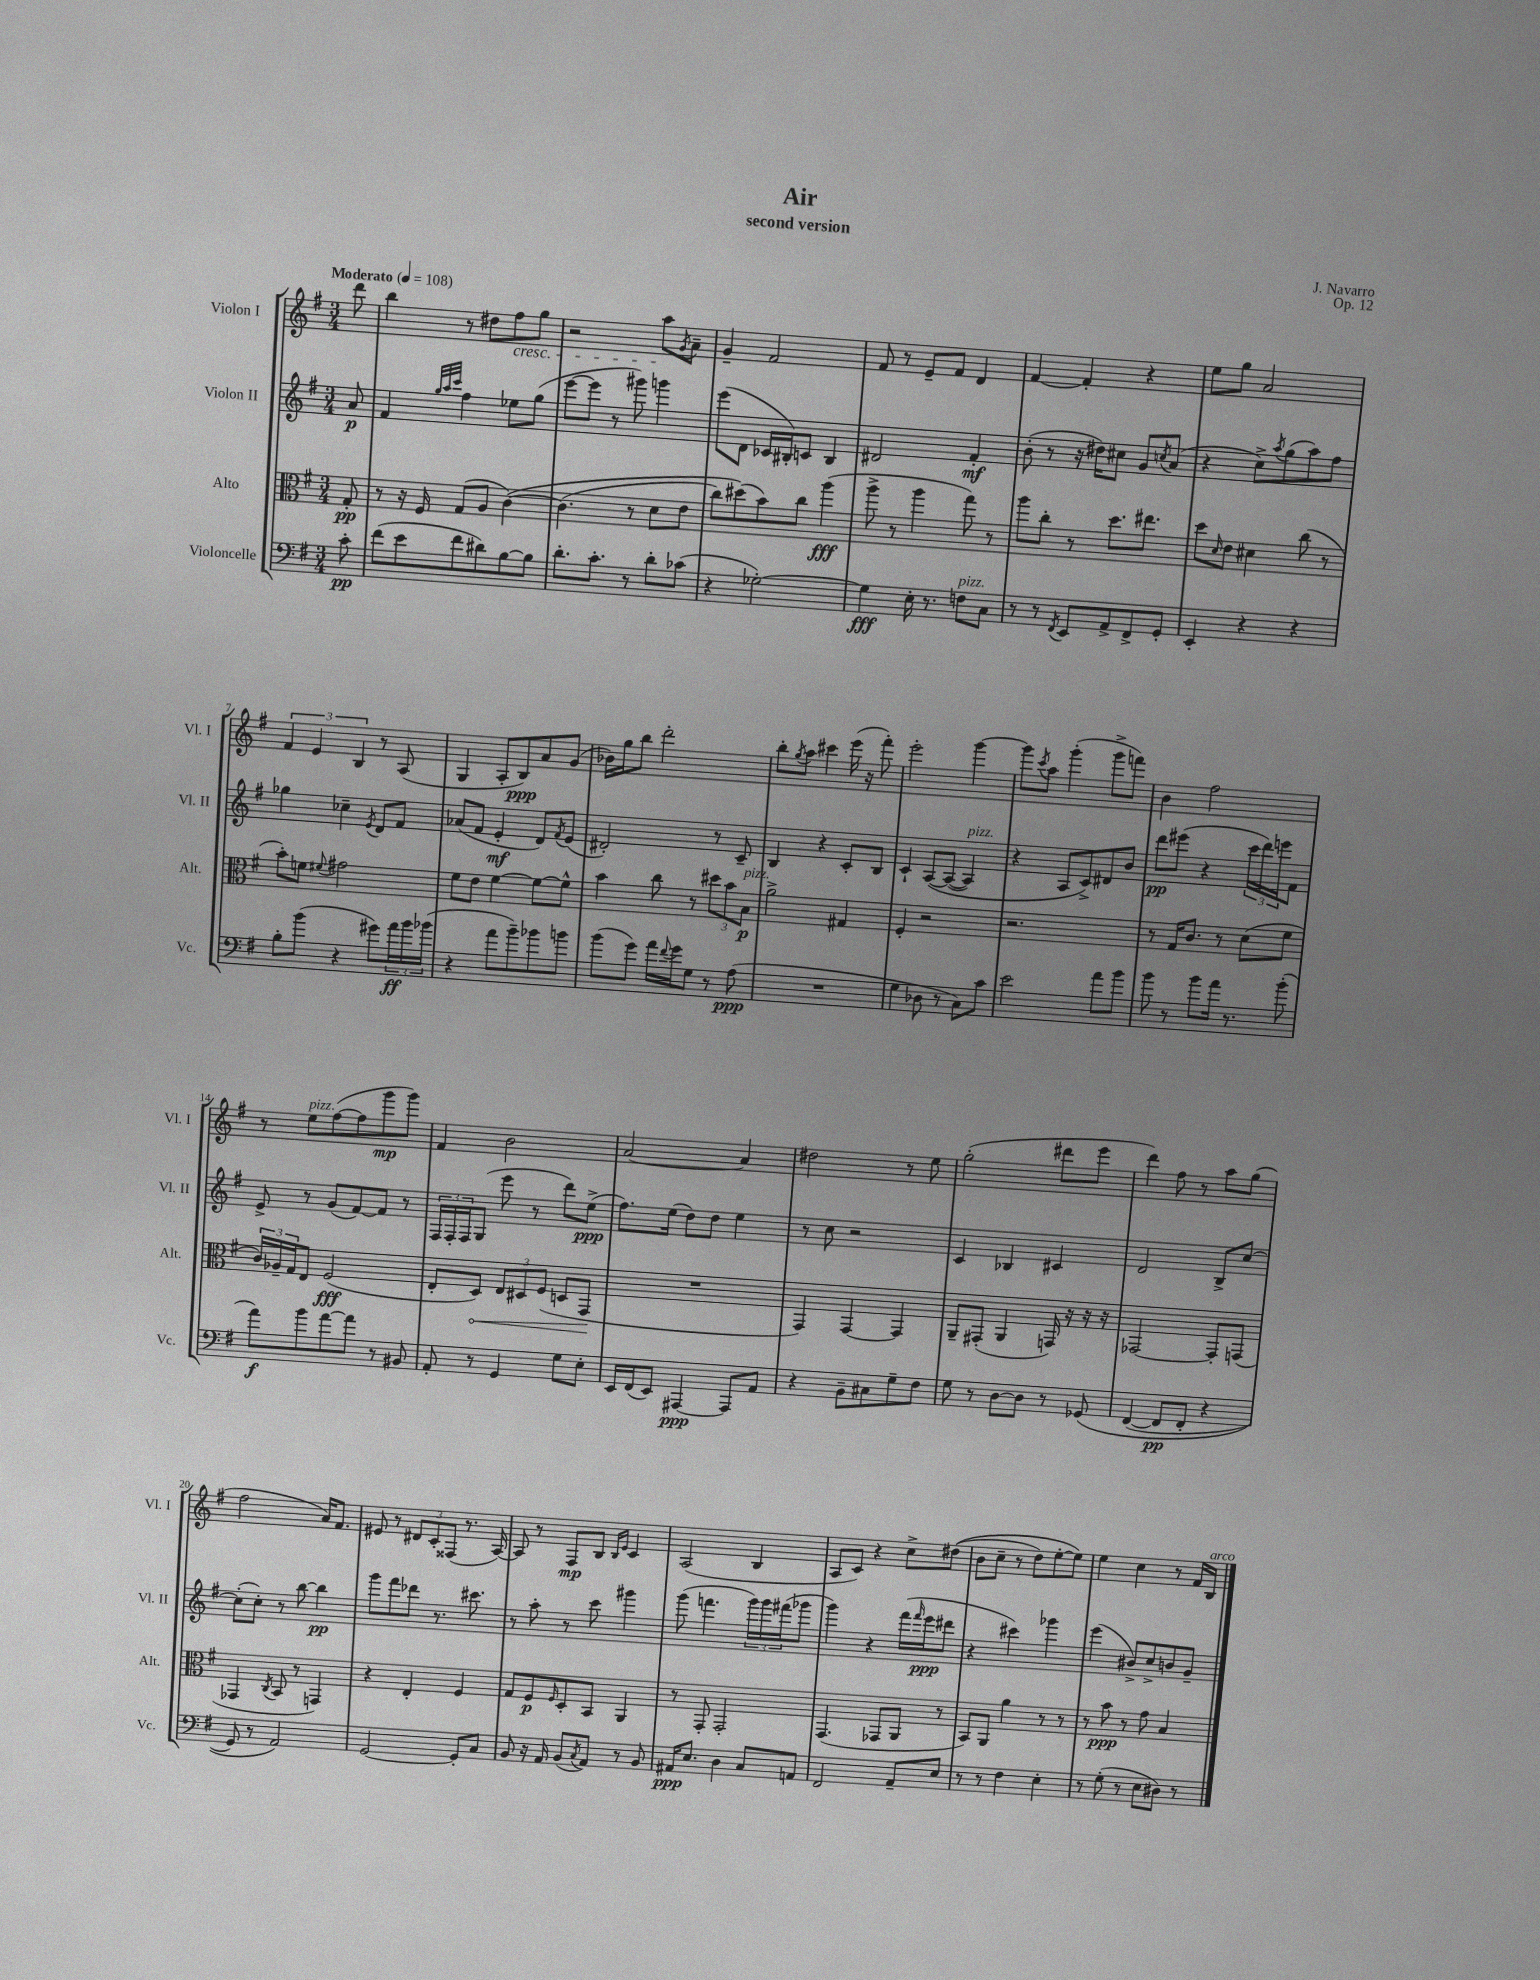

**kern	**dynam	**kern	**dynam	**kern	**dynam	**kern	**dynam
*part4	*part4	*part3	*part3	*part2	*part2	*part1	*part1
*staff4	*staff4	*staff3	*staff3	*staff2	*staff2	*staff1	*staff1
*I"Violoncelle	*	*I"Alto	*	*I"Violon II	*	*I"Violon I	*
*I'Vc.	*	*I'Alt.	*	*I'Vl. II	*	*I'Vl. I	*
*clefF4	*	*clefC3	*	*clefG2	*	*clefG2	*
*k[f#]	*	*k[f#]	*	*k[f#]	*	*k[f#]	*
*M3/4	*	*M3/4	*	*M3/4	*	*M3/4	*
*MM108	*	*MM108	*	*MM108	*	*MM108	*
=	=	=	=	=	=	=	=
!	!	!	!	!	!	!LO:TX:a:B:t=Moderato	!
8c'\	pp	8G'/	pp	8a/	p	8ddd\	.
=1	=1	=1	=1	=1	=1	=1	=1
(8f#\L	.	8r	.	4f#/	.	4bb\	.
8e\	.	16r	.	.	.	.	.
.	.	16F#/	.	.	.	.	.
.	.	.	.	32qqgg/LLL	.	.	.
.	.	.	.	32qqaa/	.	.	.
.	.	.	.	32qqccc/JJJ	.	.	.
8f#\	.	(8G/L	.	4ff#\	.	8r	.
8d#X\)	.	8A/J	.	.	.	8dd#X\L	.
!	!	!	!	!	!	!LO:TX:b:i:t=cresc.	!
[8B\	.	([4c\)	.	8ee-X\L	.	8ff#\	.
8B\J]	.	.	.	(8gg\J	.	8gg\J	.
=2	=2	=2	=2	=2	=2	=2	=2
8.d'\L	.	(4.c\]	.	[8eee\L	.	2r	.
.	.	.	.	8eee\J]	.	.	.
8.c'\J	.	.	.	.	.	.	.
.	.	.	.	8r	.	.	.
8r	.	8r	.	8ggg#X\)	.	.	.
8d'\L	.	8d\L	.	4gggn\	.	8aa\L	.
.	.	.	.	.	.	8qg/	.
(8c-X\J	.	8e\J	.	.	.	8a~\J	.
=3	=3	=3	=3	=3	=3	=3	=3
4r	.	8cc\L)	.	(8eee\L	.	4g~/	.
.	.	(8dd#X\)	.	8d\J	.	.	.
[2G-X'\)	.	8b\)	.	16c-X/LL	.	2f#/	.
.	.	.	.	16B#X'/J)	.	.	.
.	.	8cc\J	.	8cn/J	.	.	.
.	.	(4aa\	fff	4B#/	.	.	.
=4	=4	=4	=4	=4	=4	=4	=4
4G-\]	fff	8aa^\	.	2d#X/	.	8f#/	.
.	.	8r	.	.	.	8r	.
16E'\	.	4aa\	.	.	.	8e~/L	.
8.r	.	.	.	.	.	.	.
.	.	.	.	.	.	8f#/J	.
!LO:TX:a:i:t=pizz.	!	!	!	!	!	!	!
8Fn\L	.	8gg\)	.	4f#'/	mf	4d/	.
8C\J	.	8r	.	.	.	.	.
=5	=5	=5	=5	=5	=5	=5	=5
8r	.	8aa\L	.	(8b'\	.	[4f#/	.
8r	.	8cc'\J	.	8r	.	.	.
8qFF#/	.	.	.	.	.	.	.
8EE/L	.	8r	.	16r	.	4f#'/]	.
.	.	.	.	16dd#X\KL)	.	.	.
8AA^/	.	8.dd\L	.	8cc#X\J	.	.	.
8FF#^/	.	.	.	8g/L	.	4r	.
.	.	8.ee#X\J	.	.	.	.	.
.	.	.	.	8qccn/	.	.	.
8GG'/J	.	.	.	(8a/J	.	.	.
=6	=6	=6	=6	=6	=6	=6	=6
4EE'/	.	8dd\L	.	4r	.	8ee\L	.
.	.	16qqd/	.	.	.	.	.
.	.	8e\J	.	.	.	8gg\J	.
4r	.	4d#X\	.	8cc^\L)	.	2a/	.
.	.	.	.	8qaa/	.	.	.
.	.	.	.	(8gg\	.	.	.
4r	.	(8cc\	.	8aa\)	.	.	.
.	.	8r	.	8ff#\J	.	.	.
!!LO:LB:g=z
=7	=7	=7	=7	=7	=7	=7	=7
8B'\L	.	8b'\L)	.	4gg-X\	.	6f#/	.
(8b\J	.	8fn\J	.	.	.	.	.
.	.	.	.	.	.	6e/	.
.	.	8qqf#X/	.	.	.	.	.
4r	.	2g#X\	.	4cc-X~\	.	.	.
.	.	.	.	.	.	6B/	.
.	.	.	.	8qe/	.	.	.
8g#X\L)	.	.	.	8d/L	.	8r	.
24a\L	ff	.	.	8f#/J	.	(8A/	.
24b\	.	.	.	.	.	.	.
(24b-X\JJ	.	.	.	.	.	.	.
=8	=8	=8	=8	=8	=8	=8	=8
4r	.	8f#\L	.	(8a-X/L	.	4G/	.
.	.	8e\J	.	8f#/J	.	.	.
8a\L	.	[4f#\	.	4e'/	mf	8A'/L	.
8b~\)	.	.	.	.	.	8B/)	ppp
8b-X\	.	8f#\L_	.	8d/L)	.	8a/	.
.	.	.	.	8qf#/	.	.	.
8bn\J	.	8f#^^\J]	.	(8e/J	.	(8g/J	.
=9	=9	=9	=9	=9	=9	=9	=9
(8b\L	.	4b\	.	2d#X'/)	.	16b-X\LL)	.
.	.	.	.	.	.	16gg\J	.
8g\J)	.	.	.	.	.	8bb\J	.
16a\LL	.	8cc\	.	.	.	2ddd'\	.
8qqf#/	.	.	.	.	.	.	.
16g\J	.	.	.	.	.	.	.
8G\J	.	8r	.	.	.	.	.
8r	.	12dd#X\L	.	8r	.	.	.
.	.	12b\	.	.	.	.	.
(8A\	ppp	.	.	8c~/	.	.	.
!	!	!LO:TX:a:i:t=pizz.	!	!	!	!	!
.	.	12B\J	p	.	.	.	.
=10	=10	=10	=10	=10	=10	=10	=10
2.r	.	2a^\	.	4B/	.	8bb'\L	.
.	.	.	.	.	.	8qgg/	.
.	.	.	.	.	.	8aa\J	.
.	.	.	.	4r	.	4ccc#X\	.
.	.	4G#X/	.	8c'/L	.	(16eee\	.
.	.	.	.	.	.	16r	.
.	.	.	.	8B/J	.	8fff#'\)	.
=11	=11	=11	=11	=11	=11	=11	=11
4G\	.	4F#'/	.	4c`/	.	2eee'\	.
8D-X\	.	2r	.	([8A/L	.	.	.
8r	.	.	.	(8A/J_	.	.	.
!	!	!	!	!LO:TX:a:i:t=pizz.	!	!	!
8C\L)	.	.	.	4A/])	.	[4ggg\	.
8c\J	.	.	.	.	.	.	.
=12	=12	=12	=12	=12	=12	=12	=12
2e\	.	2.r	.	4r	.	8ggg\L]	.
.	.	.	.	.	.	8qccc/	.
.	.	.	.	.	.	8aa\J	.
.	.	.	.	8A/L	.	(4ggg'\	.
.	.	.	.	8c^/)	.	.	.
8a\L	.	.	.	8d#X/	.	8ggg^\L	.
8b\J	.	.	.	8b/J	.	8fffn\J)	.
=13	=13	=13	=13	=13	=13	=13	=13
8b\	.	8r	.	8ddd\L	pp	4b\	.
8r	.	16G/KL	.	(8eee#X\J	.	.	.
.	.	8.c/J	.	.	.	.	.
8b\L	.	.	.	4r	.	2ff#\	.
16a\Jk	.	8r	.	.	.	.	.
8.r	.	.	.	.	.	.	.
.	.	(8d\L	.	24ccc\LL	.	.	.
.	.	.	.	24ddd\)	.	.	.
.	.	.	.	24eeen\J	.	.	.
(8b'\	.	8f#\J	.	8f#\J	.	.	.
!!LO:LB:g=z
=14	=14	=14	=14	=14	=14	=14	=14
8a\L)	f	24c/LL)	.	8e^/	.	8r	.
.	.	24A-X~/	.	.	.	.	.
.	.	24G/J	.	.	.	.	.
!	!	!	!	!	!	!LO:TX:a:i:t=pizz.	!
8b\	.	8E/J	.	8r	.	8ee\L	.
[8a\	.	(2F#/	fff	(8g/L	.	([8ff#\	.
8a\J]	.	.	.	[8f#/)	.	8ff#\]	.
8r	.	.	.	8f#/J]	.	8ggg\	mp
8BB#X/	.	.	.	8r	.	8ggg\J)	.
=15	=15	=15	=15	=15	=15	=15	=15
8AA'/	.	8E'/L	.	24F#/LL	.	4f#/	.
.	.	.	.	24F#'/	.	.	.
.	.	.	.	24F#/J	.	.	.
!	!	!	!LO:HP:b	!	!	!	!
8r	.	8D/J)	<	(8G/J	.	.	.
4GG/	.	12E/L	.	8eee\	.	2b\	.
.	.	12D#X/	.	.	.	.	.
.	.	.	.	8r	.	.	.
.	.	(12F#/J	.	.	.	.	.
8G\L	.	8Dn/L	.	8ddd\L)	.	.	.
8E'\J	.	8GG/J	.	(8ee^\J	ppp	.	.
.	.	.	[	.	.	.	.
=16	=16	=16	=16	=16	=16	=16	=16
16EE/LL	.	2.r	.	8.ff#\L)	.	[2a/	.
(16FF#/J	.	.	.	.	.	.	.
8EE/J)	.	.	.	.	.	.	.
.	.	.	.	(16ee\Jk	.	.	.
[4AAA#X/	ppp	.	.	8dd\L)	.	.	.
.	.	.	.	8dd\J	.	.	.
8AAA#/L]	.	.	.	4ee\	.	4a/]	.
8AA/J	.	.	.	.	.	.	.
=17	=17	=17	=17	=17	=17	=17	=17
4r	.	4GG/)	.	8r	.	2dd#X\	.
.	.	.	.	8cc\	.	.	.
8BB~\L	.	[4GG/	.	2r	.	.	.
8C#X\	.	.	.	.	.	.	.
8G~\	.	4GG/]	.	.	.	8r	.
8F#\J	.	.	.	.	.	8ee\	.
=18	=18	=18	=18	=18	=18	=18	=18
8G\	.	8AA~/L	.	4c/	.	(2gg'\	.
8r	.	(8GG#X'/J	.	.	.	.	.
[8D\L	.	4AA/	.	4B-X/	.	.	.
8D\J]	.	.	.	.	.	.	.
8r	.	16GGn/)	.	4c#X/	.	8ddd#X\L	.
.	.	16r	.	.	.	.	.
(8GG-X/	.	16r	.	.	.	8eee\J	.
.	.	16r	.	.	.	.	.
=19	=19	=19	=19	=19	=19	=19	=19
([4FF#/	.	[2GG-X/	.	2d/	.	4ddd\)	.
8FF#/L]	pp	.	.	.	.	8ff#\	.
8FF#'/J	.	.	.	.	.	8r	.
4r	.	8GG-'/L]	.	8B^/L	.	8aa\L	.
.	.	(8GGn/J	.	[8cc/J	.	(8gg\J	.
!!LO:LB:g=z
=20	=20	=20	=20	=20	=20	=20	=20
8GG/)	.	4GG-X/	.	(8cc'\L]	.	2ff#\	.
8r	.	.	.	8cc'\J)	.	.	.
.	.	8qC/	.	.	.	.	.
2AA/)	.	8BB/	.	8r	.	.	.
.	.	8r	.	[8bb\	.	.	.
.	.	4GGn/)	.	4bb\]	pp	16a/KL)	.
.	.	.	.	.	.	8.f#/J	.
=21	=21	=21	=21	=21	=21	=21	=21
[2GG/	.	4r	.	8ggg\L	.	8e#X/	.
.	.	.	.	8fff#\	.	8r	.
.	.	4E'/	.	8ddd-X\J	.	12d#X/L	.
.	.	.	.	.	.	12c'/	.
.	.	.	.	8.r	.	.	.
.	.	.	.	.	.	(12F##X/J	.
8GG'/L]	.	4F#/	.	.	.	8.r	.
.	.	.	.	8.ccc#X\	.	.	.
8C/J	.	.	.	.	.	.	.
.	.	.	.	.	.	[16A/)	.
=22	=22	=22	=22	=22	=22	=22	=22
8BB/	.	8G/L	.	8r	.	8A/]	.
16r	.	8F#/	p	8aa'\	.	8r	.
16AA/	.	.	.	.	.	.	.
.	.	16qqF#/	.	.	.	.	.
(8BB/L	.	8D'/	.	8r	.	8F#/L	mp
8qC/	.	.	.	.	.	.	.
8AA/J)	.	8BB/J	.	8ccc\	.	8B/J	.
.	.	.	.	.	.	16qqB/LL	.
.	.	.	.	.	.	16qqe/JJ	.
8r	.	4AA/	.	4ggg#X\	.	4c/	.
8BB/	.	.	.	.	.	.	.
=23	=23	=23	=23	=23	=23	=23	=23
16AA#X/KL	ppp	8r	.	(8ggg\	.	(2A/	.
8.E/J	.	.	.	.	.	.	.
.	.	8GG'/	.	4.fffn\	.	.	.
4D\	.	2GG'/	.	.	.	.	.
8C/L	.	.	.	24ggg\LL)	.	4B/	.
.	.	.	.	24ggg\	.	.	.
.	.	.	.	(24fff#X\J	.	.	.
8AAn/J	.	.	.	8ggg-X\J	.	.	.
=24	=24	=24	=24	=24	=24	=24	=24
2FF#/	.	(4.GG/	.	4ggg\)	.	8A/L	.
.	.	.	.	.	.	8c/J)	.
.	.	.	.	4r	.	4r	.
.	.	8GG-X/L	.	.	.	.	.
8AA~/L	.	8AA/J	.	(16fff#\LL	.	8cc^\L	.
.	.	.	.	16qqfff#/	.	.	.
.	.	.	.	16eee\J	ppp	.	.
8E/J	.	8r	.	8ddd#X\J	.	((8dd#X\J	.
=25	=25	=25	=25	=25	=25	=25	=25
8r	.	8BB/L)	.	4r	.	8b\L	.
8r	.	8AA/J	.	.	.	8cc~\J	.
4F#\	.	4a\	.	4ccc#X\)	.	8r	.
.	.	.	.	.	.	8dd\L)	.
4E'\	.	8r	.	4ggg-X\	.	[8ee'\	.
.	.	8r	.	.	.	8ee\J])	.
=26	=26	=26	=26	=26	=26	=26	=26
8r	.	8r	.	(4eee\	.	4ee\	.
(8G'\	.	8b\	ppp	.	.	.	.
8r	.	8r	.	8b#X^/L)	.	4cc\	.
8E\L	.	8g\	.	8cc^/	.	.	.
8D#X\J)	.	4B/	.	8bn/	.	8r	.
8r	.	.	.	8g~/J	.	16f#/LL	.
!	!	!	!	!	!	!LO:TX:a:i:t=arco	!
.	.	.	.	.	.	16B/JJ	.
==	==	==	==	==	==	==	==
*-	*-	*-	*-	*-	*-	*-	*-
